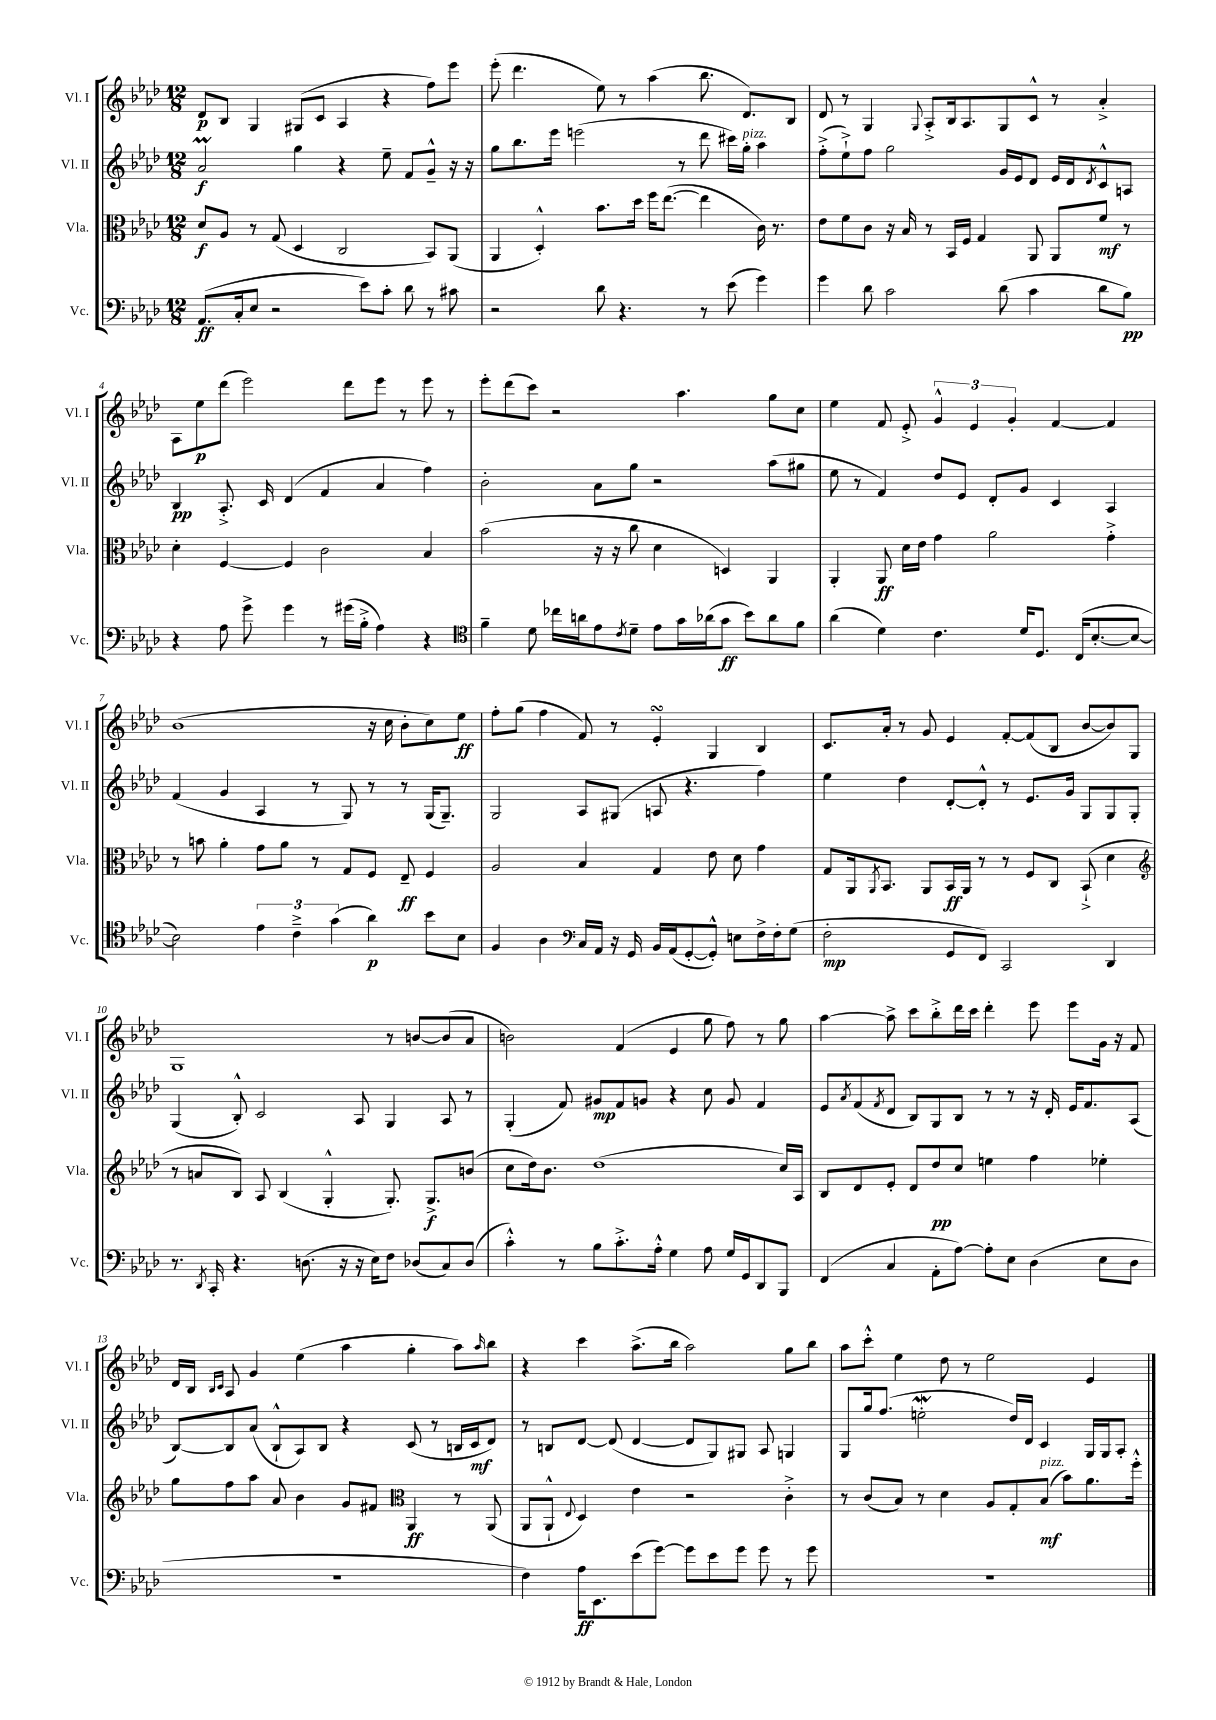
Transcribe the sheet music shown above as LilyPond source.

<<
\new StaffGroup <<
\new Staff = "s0" \with { instrumentName = "Vl. I" shortInstrumentName = "Vl. I" } {
    \clef treble \key aes \major \numericTimeSignature \time 12/8
    des'8\p bes8 g4 gis8( c'8 aes4 r4 f''8) ees'''8 |
    ees'''8-.( des'''4. ees''8) r8 aes''4( bes''8. des'8.) bes8 |
    des'8 r8 g4 \appoggiatura { g8 } aes8-.-> bes16 aes8. g8 c'8-^ r8 aes'4-.-> |
    aes8 ees''8\p des'''8( ees'''2) des'''8 ees'''8 r8 ees'''8 r8 |
    ees'''8-. des'''8( c'''8) r2 aes''4. g''8 c''8 |
    ees''4 f'8 ees'8-.-> \tuplet 3/2 { g'4-^ ees'4 g'4-. } f'4~ f'4 |
    bes'1( r16 c''16 bes'8-. c''8) ees''8\ff |
    f''8-. g''8( f''4 f'8) r8 ees'4-.\turn g4 bes4 |
    c'8. aes'16-. r8 g'8 ees'4 f'8~-. f'8( bes8 bes'8~ bes'8) g8 |
    g1 r8 b'8~ b'8( aes'8 |
    b'2) f'4( ees'4 g''8 f''8) r8 g''8 |
    aes''4~ aes''8-> c'''8 bes''8-.-> des'''16 c'''16 des'''4-. ees'''8 ees'''8 g'16 r16 f'8 |
    des'16 bes16 \grace { bes16 c'16 } aes8 g'4 ees''4( aes''4 g''4-. aes''8) \grace { aes''16 } bes''8 |
    r4 c'''4 aes''8.->( bes''16 aes''2) g''8 bes''8 |
    aes''8 c'''8-.-^ ees''4 des''8 r8 ees''2 ees'4 \bar "|." |
}
\new Staff = "s1" \with { instrumentName = "Vl. II" shortInstrumentName = "Vl. II" } {
    \clef treble \key aes \major \numericTimeSignature \time 12/8
    aes'2\prall\f g''4 r4 ees''8-- f'8 g'8---^ r16 r16 |
    g''8 bes''8. ees'''16 e'''2( r8 des'''8 cis'''16) g''16-.^\markup { \italic "pizz." } aes''4 |
    f''8-.->( ees''8-!->) f''8 g''2 g'16 ees'16 des'8 ees'16 des'16 \acciaccatura { des'8 } c'8-^ a8 |
    bes4\pp aes8.-.-> c'16 des'4( f'4 aes'4 f''4) |
    bes'2-. aes'8 g''8 r2 aes''8( gis''8 |
    ees''8 r8 f'4) des''8 ees'8 des'8-. g'8 c'4 aes4 |
    f'4( g'4 aes4 r8 g8) r8 r8 g16( g8.--) |
    g2 aes8 gis8( a8 r4. f''4) |
    ees''4 des''4 des'8~-. des'8-.-^ r8 ees'8. g'16 g8 g8 g8-. |
    g4( bes8-.-^) c'2 aes8 g4 aes8 r8 |
    g4-.( f'8) gis'8\mp f'8 g'8 r4 c''8 g'8 f'4 |
    ees'8 \acciaccatura { aes'8 } f'8( \acciaccatura { f'8 } des'8 bes8) g8 bes8 r8 r8 r16 des'16-. ees'16 f'8. aes8( |
    bes8~) bes8 aes'8( bes8-!-^ aes8) bes8 r4 c'8( r8 b16 c'16\mf des'8) |
    r8 b8 des'8~ des'8( des'4~ des'8 g8) gis8 aes8 g4 |
    g8 g''16 f''8.( e''2-.\mordent des''16) des'16 c'4 g16 g16 aes8-. \bar "|." |
}
\new Staff = "s2" \with { instrumentName = "Vla." shortInstrumentName = "Vla." } {
    \clef alto \key aes \major \numericTimeSignature \time 12/8
    des'8\f aes8 r8 g8( des4 c2 bes,8) aes,8( |
    aes,4 des4-.-^) bes'8. des''16 f''16 ees''8.~( ees''4 c'16) r8. |
    ees'8 f'8 c'8 r16 bes16 r8 bes,16 f16 g4 aes,8 aes,8 f'8\mf r8 |
    des'4-. f4~ f4 c'2 bes4 |
    bes'2( r16 r16 c''8 des'4 d4) aes,4 |
    aes,4-. aes,8\ff des'16 ees'16 g'4 aes'2 g'4-.-> |
    r8 b'8 aes'4-. g'8 aes'8 r8 g8 f8 ees8--\ff f4 |
    aes2 bes4 g4 ees'8 des'8 g'4 |
    g8 aes,16 \acciaccatura { aes,8 } bes,8. aes,8 bes,16\ff aes,16 r8 r8 f8 c8 bes,8-!->( des'4 |
    \clef treble r8 a'8 bes8) aes8 bes4( g4-.-^ g8.-.) g8.->\f b'8( |
    c''8 des''16) bes'8. des''1( c''16) aes16 |
    bes8 des'8 ees'8-. des'8 des''8\pp c''8 e''4 f''4 ees''4-. |
    g''8 f''8 aes''8 aes'8 bes'4 g'8 fis'8 \clef alto aes,4\ff r8 aes,8( |
    aes,8 aes,8-!-^ \appoggiatura { ees8 } des4) ees'4 r2 c'4-.-> |
    r8 c'8( bes8) r8 des'4 aes8 g8-. bes8\mf^\markup { \italic "pizz." }( bes'8) aes'8. f''16-.-^ \bar "|." |
}
\new Staff = "s3" \with { instrumentName = "Vc." shortInstrumentName = "Vc." } {
    \clef bass \key aes \major \numericTimeSignature \time 12/8
    aes,8.\ff( c16-. ees8 r2 ees'8) c'8-. des'8 r8 cis'8 |
    r2 des'8 r4. r8 ees'8( g'4) |
    g'4 des'8 c'2 des'8( c'4 des'8 bes8\pp) |
    r4 aes8 g'8-> g'4 r8 gis'16( bes16-.-> aes4) r4 |
    \clef tenor f'4-- des'8 ces''16 a'16 ees'8 \acciaccatura { c'8 } des'8-- ees'8 g'16 aes'16( g'8\ff bes'8) aes'8 f'8 |
    aes'4( des'4) c'4. des'16 des8. c16( bes8.~-. bes8~ |
    bes2) \tuplet 3/2 { ees'4 c'4---> g'4( } aes'4\p) bes'8 bes8 |
    f4 aes4 \clef bass c16 aes,16 r16 g,16 bes,16 aes,16( g,8~-. g,8-.-^) e8 f16-> f16-. g8( |
    f2-.\mp g,8 f,8) c,2 des,4 |
    r8. \acciaccatura { des,8 } c,16-. r4. d8.( r16 r16 ees16) f8 des8( c8) des8( |
    c'4-.-^) r8 bes8 c'8.-.-> aes16-.-^ g4 aes8 g16 g,16 des,8 bes,,8 |
    f,4( c4 aes,8-. aes8~) aes8-. ees8 des4( ees8 des8 |
    r1. |
    f4) aes16\ff ees,8. ees'8( g'8~) g'8 ees'8 g'8 g'8 r8 g'8 |
    R1. \bar "|." |
}
>>
>>
